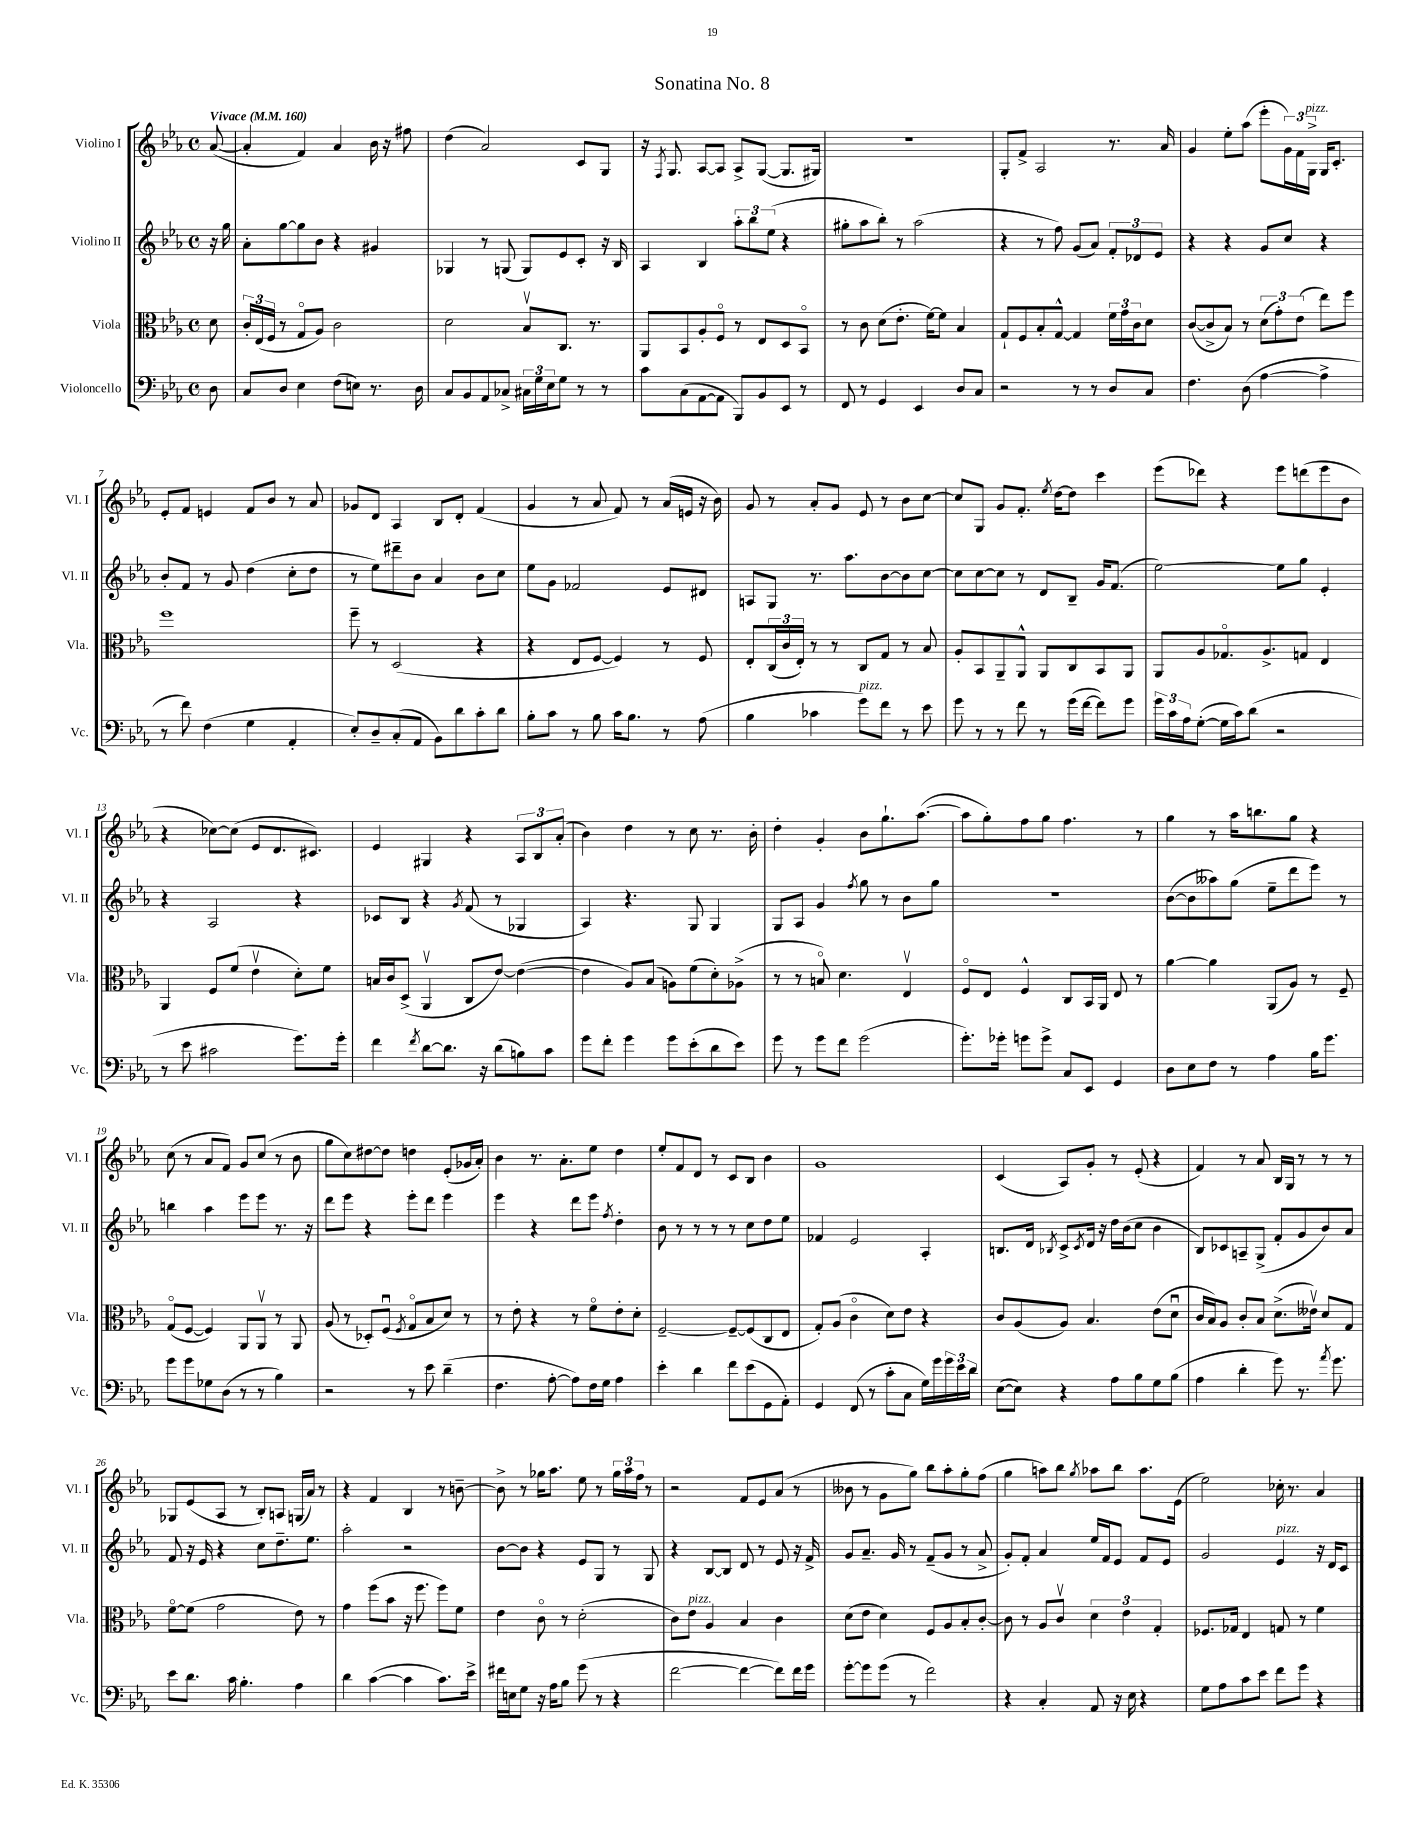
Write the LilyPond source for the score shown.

\header { title = "Sonatina No. 8" }
<<
\new StaffGroup <<
\new Staff = "s0" \with { instrumentName = "Violino I" shortInstrumentName = "Vl. I" } {
    \clef treble \key ees \major \defaultTimeSignature \time 4/4 \partial 8 \tempo "Vivace" 4 = 160
    aes'8~( |
    aes'4-. f'4) aes'4 bes'16 r16 fis''8 |
    d''4( aes'2) c'8 g8 |
    r16 \acciaccatura { f8 } g8. aes8~ aes8 aes8-> g8~( g8. gis16) |
    R1 |
    g8-. f'8-> aes2 r8. aes'16 |
    g'4 ees''8-. aes''8( ees'''8-. \tuplet 3/2 { g'16) f'16 g16->^\markup { \italic "pizz." } } g16 c'8.-. |
    ees'8-. f'8 e'4 f'8 bes'8 r8 aes'8 |
    ges'8 d'8 aes4 bes8 d'8-. f'4( |
    g'4 r8 aes'8 f'8) r8 aes'16( e'16 r16 bes'16) |
    g'8 r8 aes'8-. g'8 ees'8 r8 bes'8 c''8~ |
    c''8 g8 g'8 f'8.-. \acciaccatura { ees''8 } d''16~ d''8 c'''4 |
    ees'''8( des'''8) r4 ees'''8 d'''8( ees'''8 bes'8 |
    r4 ces''8~) ces''8( ees'8 d'8. cis'8.) |
    ees'4 gis4 r4 \tuplet 3/2 { aes8 bes8 aes'8-.( } |
    bes'4) d''4 r8 c''8 r8. bes'16-. |
    d''4-. g'4-. bes'8 g''8.-! aes''8.~( |
    aes''8 g''8-.) f''8 g''8 f''4. r8 |
    g''4 r8 aes''16 b''8. g''8 r4 |
    c''8( r8 aes'8 f'8) g'8 c''8( r8 bes'8 |
    g''8 c''8) dis''8~ dis''8 d''4 ees'8-.( ges'16 aes'16-.) |
    bes'4 r8. aes'8.-. ees''8 d''4 |
    ees''8-. f'8 d'8 r8 c'8 bes8 bes'4 |
    g'1 |
    c'4( aes8) g'8-. r8 ees'8-.( r4 |
    f'4) r8 aes'8 bes16 g16 r8 r8 r8 |
    ges8 ees'8( aes8 r8 bes8-.) a8 g16( aes'16) r8 |
    r4 f'4 bes4 r8 b'8~-- |
    b'8-> r8 ges''16 aes''8. ees''8 r8 \tuplet 3/2 { ges''16 aes''16 f''16 } r8 |
    r2 f'8 ees'8 aes'8( r8 |
    beses'8 r8 g'8 g''8) bes''8 aes''8-. g''8-. f''8( |
    g''4 a''8) bes''8 \acciaccatura { g''8 } aes''8 bes''8 aes''8. ees'16( |
    ees''2) ces''16-. r8. aes'4 \bar "|." |
}
\new Staff = "s1" \with { instrumentName = "Violino II" shortInstrumentName = "Vl. II" } {
    \clef treble \key ees \major \defaultTimeSignature \time 4/4 \partial 8
    r16 g''16 |
    aes'8-. g''8~ g''8 bes'8 r4 gis'4 |
    ges4 r8 g8( g8) ees'8 c'8-. r16 bes16 |
    aes4 bes4 \tuplet 3/2 { aes''8-. bes''8 ees''8( } r4 |
    gis''8-. aes''8 bes''8-.) r8 aes''2( |
    r4 r8 f''8) g'8( aes'8) \tuplet 3/2 { f'8-. des'8 ees'8 } |
    r4 r4 g'8 c''8 r4 |
    bes'8-. f'8 r8 g'8 d''4( c''8-. d''8 |
    r8 ees''8) dis'''8-- bes'8 aes'4 bes'8 c''8 |
    ees''8 g'8 fes'2 ees'8 dis'8 |
    a8 g8 r8. aes''8. bes'8~ bes'8 c''8~ |
    c''8 c''8~ c''8 r8 d'8 bes8-- g'16 f'8.( |
    ees''2~) ees''8 g''8 ees'4-. |
    r4 aes2 r4 |
    ces'8 bes8 r4 \acciaccatura { g'8 } f'8( r8 ges4 |
    aes4) r4. g8 g4 |
    g8 aes8 g'4 \acciaccatura { f''8 } g''8 r8 bes'8 g''8 |
    R1 |
    bes'8~( bes'8 aeses''8) g''8( ees''8-- d'''8 ees'''8) r8 |
    b''4 aes''4 ees'''8 ees'''8 r8. r16 |
    d'''8 ees'''8 r4 ees'''8-. d'''8 ees'''4 |
    ees'''4 r4 d'''8 ees'''8 \acciaccatura { f''8 } d''4-. |
    bes'8 r8 r8 r8 r8 c''8 d''8 ees''8 |
    fes'4 ees'2 aes4-. |
    b8. d'16 \acciaccatura { bes8 } c'8-> \acciaccatura { c'8 } d'16 r16 d''16 bes'16( c''8 bes'4 |
    bes8) ces'8 a8-- g8->( f'8-. g'8 bes'8) aes'8 |
    f'8 r16 ees'16 r4 c''8 d''8.-- ees''8. |
    aes''2-. r2 |
    bes'8~ bes'8 r4 ees'8 g8 r8 g8 |
    r4 bes8~ bes8 d'8 r8 ees'8 r16 f'16-> |
    g'8 aes'8.-- g'16 r8 f'8--( g'8 r8 aes'8-> |
    g'8-.) f'8-. aes'4 ees''16 f'16 ees'8 f'8 ees'8 |
    g'2 ees'4^\markup { \italic "pizz." } r16 d'16 c'8 \bar "|." |
}
\new Staff = "s2" \with { instrumentName = "Viola" shortInstrumentName = "Vla." } {
    \clef alto \key ees \major \defaultTimeSignature \time 4/4 \partial 8
    d'8 |
    \tuplet 3/2 { c'16-. ees16( f16 } r8 g8\flageolet aes8) c'2 |
    d'2 bes8\upbow c8. r8. |
    aes,8 bes,8 aes8-. f8\flageolet r8 ees8 d8 bes,8\flageolet |
    r8 c'8 d'8( ees'8.-. f'16~) f'8 bes4 |
    g8-! f8 bes8-. g8~-^ g4 \tuplet 3/2 { f'16 g'16 c'16 } d'8 |
    c'8~( c'8-> bes8) r8 \tuplet 3/2 { d'8( g'8-.) ees'8( } ees''8) f''8 |
    f''1 |
    f''8-- r8 d2( r4 |
    r4 ees8 f8~ f4) r8 f8 |
    ees8-. \tuplet 3/2 { c16( c'16 ees16-.) } r8 r8 c8 g8 r8 bes8 |
    aes8-. bes,8 aes,8-- aes,8-^ aes,8 c8 bes,8 aes,8 |
    aes,8 aes8 ges8.\flageolet aes8.-> g8 ees4 |
    aes,4 f8 f'8( ees'4\upbow d'8-.) f'8 |
    b16 c'16 d8->( aes,4\upbow c8 ees'8~) ees'4~( |
    ees'4 aes8) bes8( a8) f'8( d'8-.) aes8->( |
    r8 r8 b8\flageolet) d'4. ees4\upbow |
    f8\flageolet ees8 f4-^ c8 bes,16 aes,16 ees8 r8 |
    aes'4~ aes'4 aes,8( aes8) r8 f8-- |
    g8\flageolet( f8~ f4) aes,8 aes,8\upbow r8 aes,8 |
    aes8( r8 des8-.) f8\downbow( \acciaccatura { f8 } g8\flageolet bes8 d'8) r8 |
    r8 ees'8-. r4 r8 f'8\flageolet ees'8-. d'8-. |
    f2~-- f8~-- f8( c8 ees8 |
    g8-.) aes8( c'4\flageolet d'8) ees'8 r4 |
    c'8 aes8( aes8) bes4. ees'8( d'8\downbow |
    c'16 bes16) aes8 c'8-. bes8 d'8.->( eeses'16\upbow) d'8 g8 |
    f'8~\flageolet f'8( g'2 ees'8) r8 |
    g'4 f''8( bes'8 r16 f''8. f''8) f'8 |
    ees'4 c'8\flageolet r8 d'2-.( |
    c'8) ees'8^\markup { \italic "pizz." } aes4 bes4 c'4 |
    d'8( ees'8 d'4) f8 aes8 bes8-. c'8~-. |
    c'8 r8 aes8 c'8\upbow \tuplet 3/2 { d'4 ees'4 g4-. } |
    fes8. ges16 ees4 g8 r8 f'4 \bar "|." |
}
\new Staff = "s3" \with { instrumentName = "Violoncello" shortInstrumentName = "Vc." } {
    \clef bass \key ees \major \defaultTimeSignature \time 4/4 \partial 8
    d8 |
    c8 d8 ees4 f8( e8) r8. d16 |
    c8 bes,8 aes,8 ces8-> \tuplet 3/2 { cis16 g16 ees16 } g8 r8 r8 |
    c'8 c8( aes,8~ aes,8 bes,,8) bes,8 ees,8 r8 |
    f,8 r8 g,4 ees,4 d8 c8 |
    r2 r8 r8 d8 c8 |
    f4. d8( aes4~ aes4-> |
    r8 f'8) f4( g4 aes,4-. |
    ees8-.) d8-- c8-.( aes,8 bes,8) d'8 c'8-. d'8 |
    bes8-. c'8 r8 bes8 c'16 bes8. r8 aes8( |
    bes4 ces'4 g'8^\markup { \italic "pizz." }) f'8 r8 ees'8 |
    g'8 r8 r8 f'8 r8 g'16( f'16~ f'8) g'8 |
    \tuplet 3/2 { g'16 c'16 aes16 } g8~-.( g16 c'16) d'8( r2 |
    r8 ees'8 cis'2 g'8.) g'16-. |
    f'4 \acciaccatura { f'8 } d'8~ d'8. r16 d'8( b8) c'8 |
    g'8 f'8-. g'4 g'8 ees'8-.( d'8 ees'8) |
    g'8 r8 g'8 f'8 g'2( |
    g'8.-.) ges'16-. g'8 g'8-> c8 ees,8 g,4 |
    d8 ees8 f8 r8 aes4 bes16 g'8. |
    g'8 g'8 ges8 d8( r8 r8 bes4) |
    r2 r8 ees'8 d'4--( |
    f4. aes8~-. aes8) f16 g16 aes4 |
    ees'4-. d'4 f'8 ees'8( g,8 aes,8-.) |
    g,4 f,8( r8 c'8-. c8 g16) g'16 \tuplet 3/2 { g'16 ees'16 d'16 } |
    ees8~( ees8) r4 aes8 bes8 g8 bes8( |
    aes4 d'4-. g'8) r8. \acciaccatura { aes'8 } g'8. |
    ees'8 d'8. c'16 bes4.-. aes4 |
    d'4 c'4~( c'4 c'8.) ees'16-> |
    fis'16 e16 g8 r16 aes16 bes8 g'8( r8 r4 |
    f'2~ f'4~ f'8) f'16 g'16 |
    g'8~-. g'8 g'8( r8 f'2) |
    r4 c4-. aes,8 r16 ees16 r4 |
    g8 aes8 c'8 ees'8 f'8 g'8 r4 \bar "|." |
}
>>
>>
